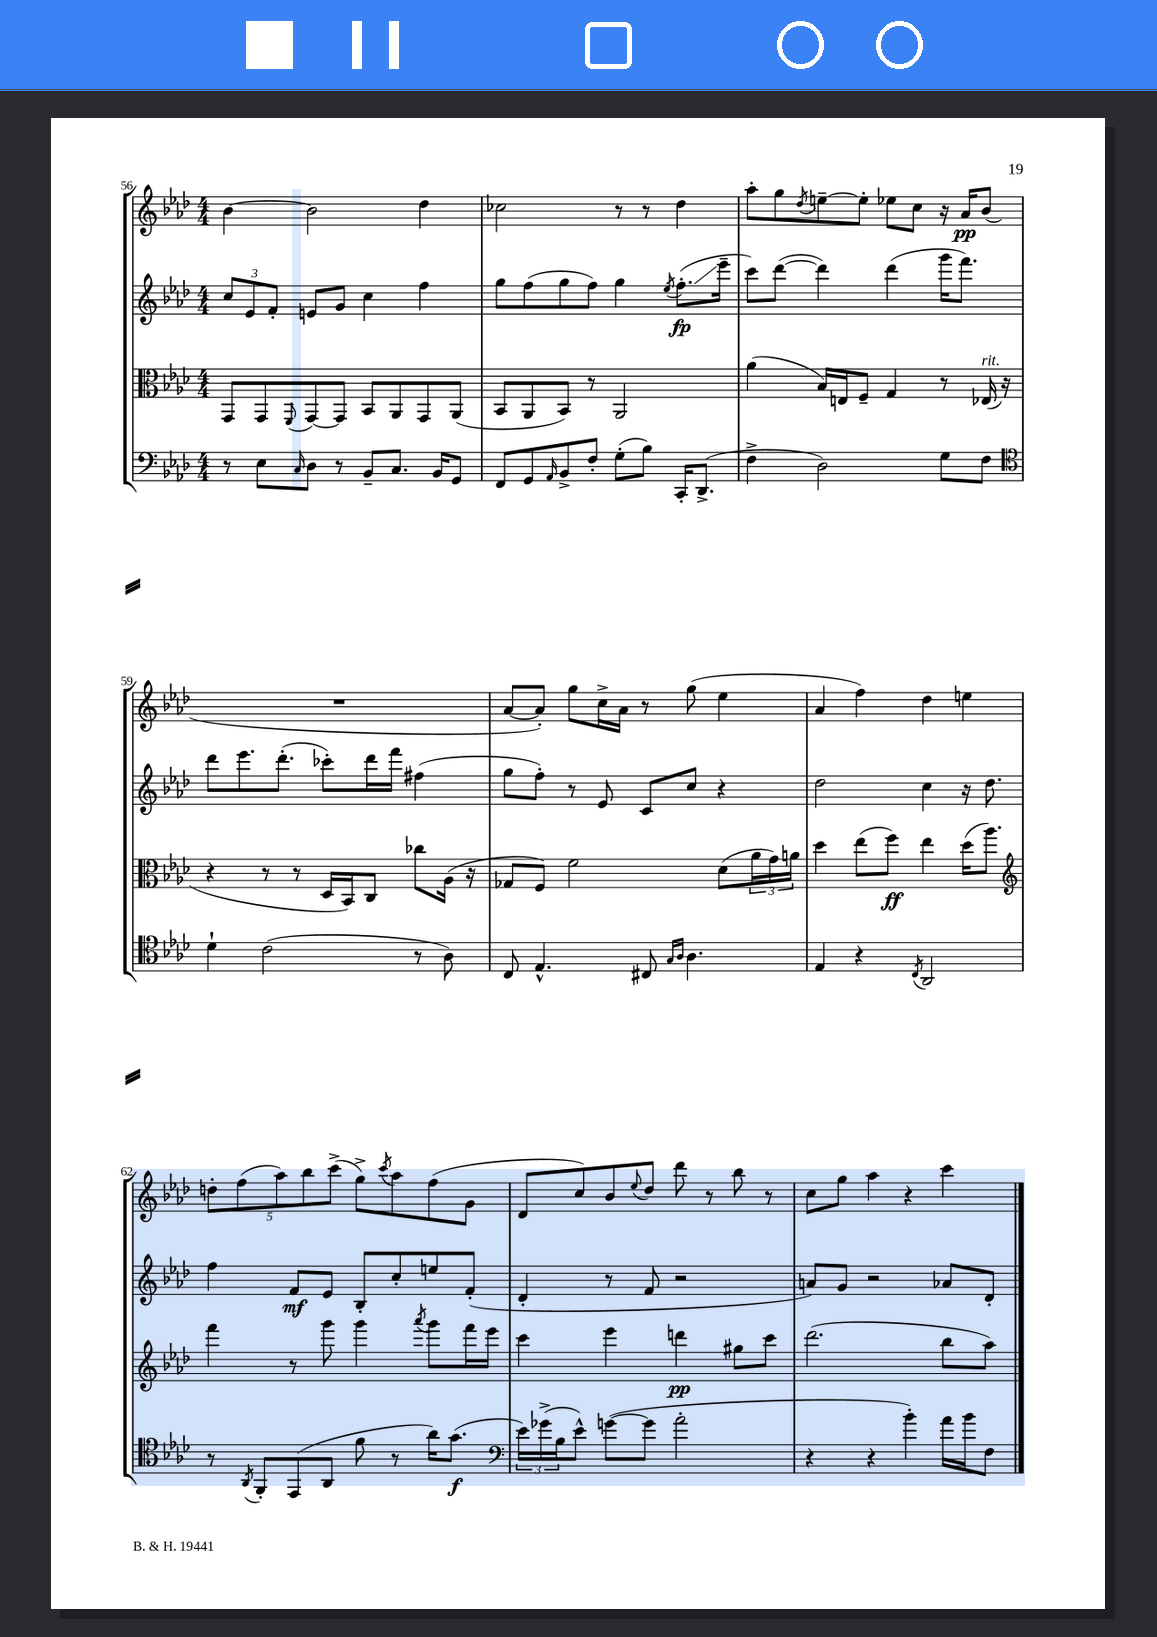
<<
\new StaffGroup <<
\new Staff = "s0" {
    \clef treble \key aes \major \numericTimeSignature \time 4/4
    bes'4~ bes'2 des''4 |
    ces''2 r8 r8 des''4 |
    aes''8-. g''8 \acciaccatura { des''8 } e''8~-- e''8-. ees''8 c''8 r16 aes'16\pp bes'8( |
    R1 |
    aes'8~ aes'8-.) g''8 c''16-> aes'16 r8 g''8( ees''4 |
    aes'4 f''4) des''4 e''4 |
    \tuplet 5/4 { d''8-. f''8( aes''8) bes''8 c'''8->( } g''8->) \acciaccatura { c'''8 } aes''8 f''8( g'8 |
    des'8 c''8) bes'8 \appoggiatura { ees''8 } des''8 des'''8 r8 bes''8 r8 |
    c''8 g''8 aes''4 r4 c'''4 \bar "|." |
}
\new Staff = "s1" {
    \clef treble \key aes \major \numericTimeSignature \time 4/4
    \tuplet 3/2 { c''8 ees'8 f'8-. } e'8 g'8 c''4 f''4 |
    g''8 f''8( g''8 f''8) g''4 \acciaccatura { ees''8 } f''8.-.\glissando\fp( ees'''16-- |
    c'''8) des'''8~( des'''4) des'''4( g'''16 f'''8.) |
    des'''8 ees'''8. des'''8.-.( ces'''8-.) des'''16 f'''16 fis''4( |
    g''8 f''8-.) r8 ees'8 c'8 c''8 r4 |
    des''2 c''4 r16 des''8. |
    f''4 f'8\mf ees'8 bes8-. c''8-. e''8 f'8-.( |
    des'4-. r8 f'8 r2 |
    a'8) g'8 r2 aes'8 des'8-. \bar "|." |
}
\new Staff = "s2" {
    \clef alto \key aes \major \numericTimeSignature \time 4/4
    g,8 g,8 \appoggiatura { f,8 } g,8~ g,8 bes,8 aes,8 g,8 aes,8( |
    bes,8 aes,8 bes,8) r8 aes,2 |
    aes'4( bes16) e16 f8-- g4 r8 ees16^\markup { \italic "rit." }( r16 |
    r4 r8 r8 des16 bes,16) c8 ces''8 aes16( r16 |
    ges8 f8) f'2 des'8( \tuplet 3/2 { aes'16 g'16) a'16 } |
    des''4 ees''8( f''8\ff) ees''4 des''16( aes''8.) |
    \clef treble f'''4 r8 g'''8 g'''4 \acciaccatura { aes'''8 } g'''8 f'''16 ees'''16 |
    c'''4 ees'''4 d'''4\pp gis''8 c'''8 |
    des'''2.( bes''8 aes''8) \bar "|." |
}
\new Staff = "s3" {
    \clef bass \key aes \major \numericTimeSignature \time 4/4
    r8 ees8 \grace { c16 } des8 r8 bes,8-- c8. bes,16 g,8 |
    f,8 g,8 \grace { aes,16 } bes,8-> f8-. g8-.( bes8) c,16-. des,8.->( |
    f4-> des2) g8 f8 |
    \clef tenor des'4-! c'2( r8 aes8) |
    c8 ees4.-^ cis8 \grace { g16 aes16 } aes4. |
    ees4 r4 \acciaccatura { c8 } aes,2 |
    r8 \acciaccatura { aes,8 } f,8-. ees,8( aes,8 f'8 r8 aes'16) g'8.\f( |
    \clef bass \tuplet 3/2 { ees'16) ges'16->( bes16 } ees'8-^) g'8~( g'8 aes'2-. |
    r4 r4 bes'4-.) aes'16 bes'16 f8 \bar "|." |
}
>>
>>
\layout { \context { \Score currentBarNumber = #56 } }
